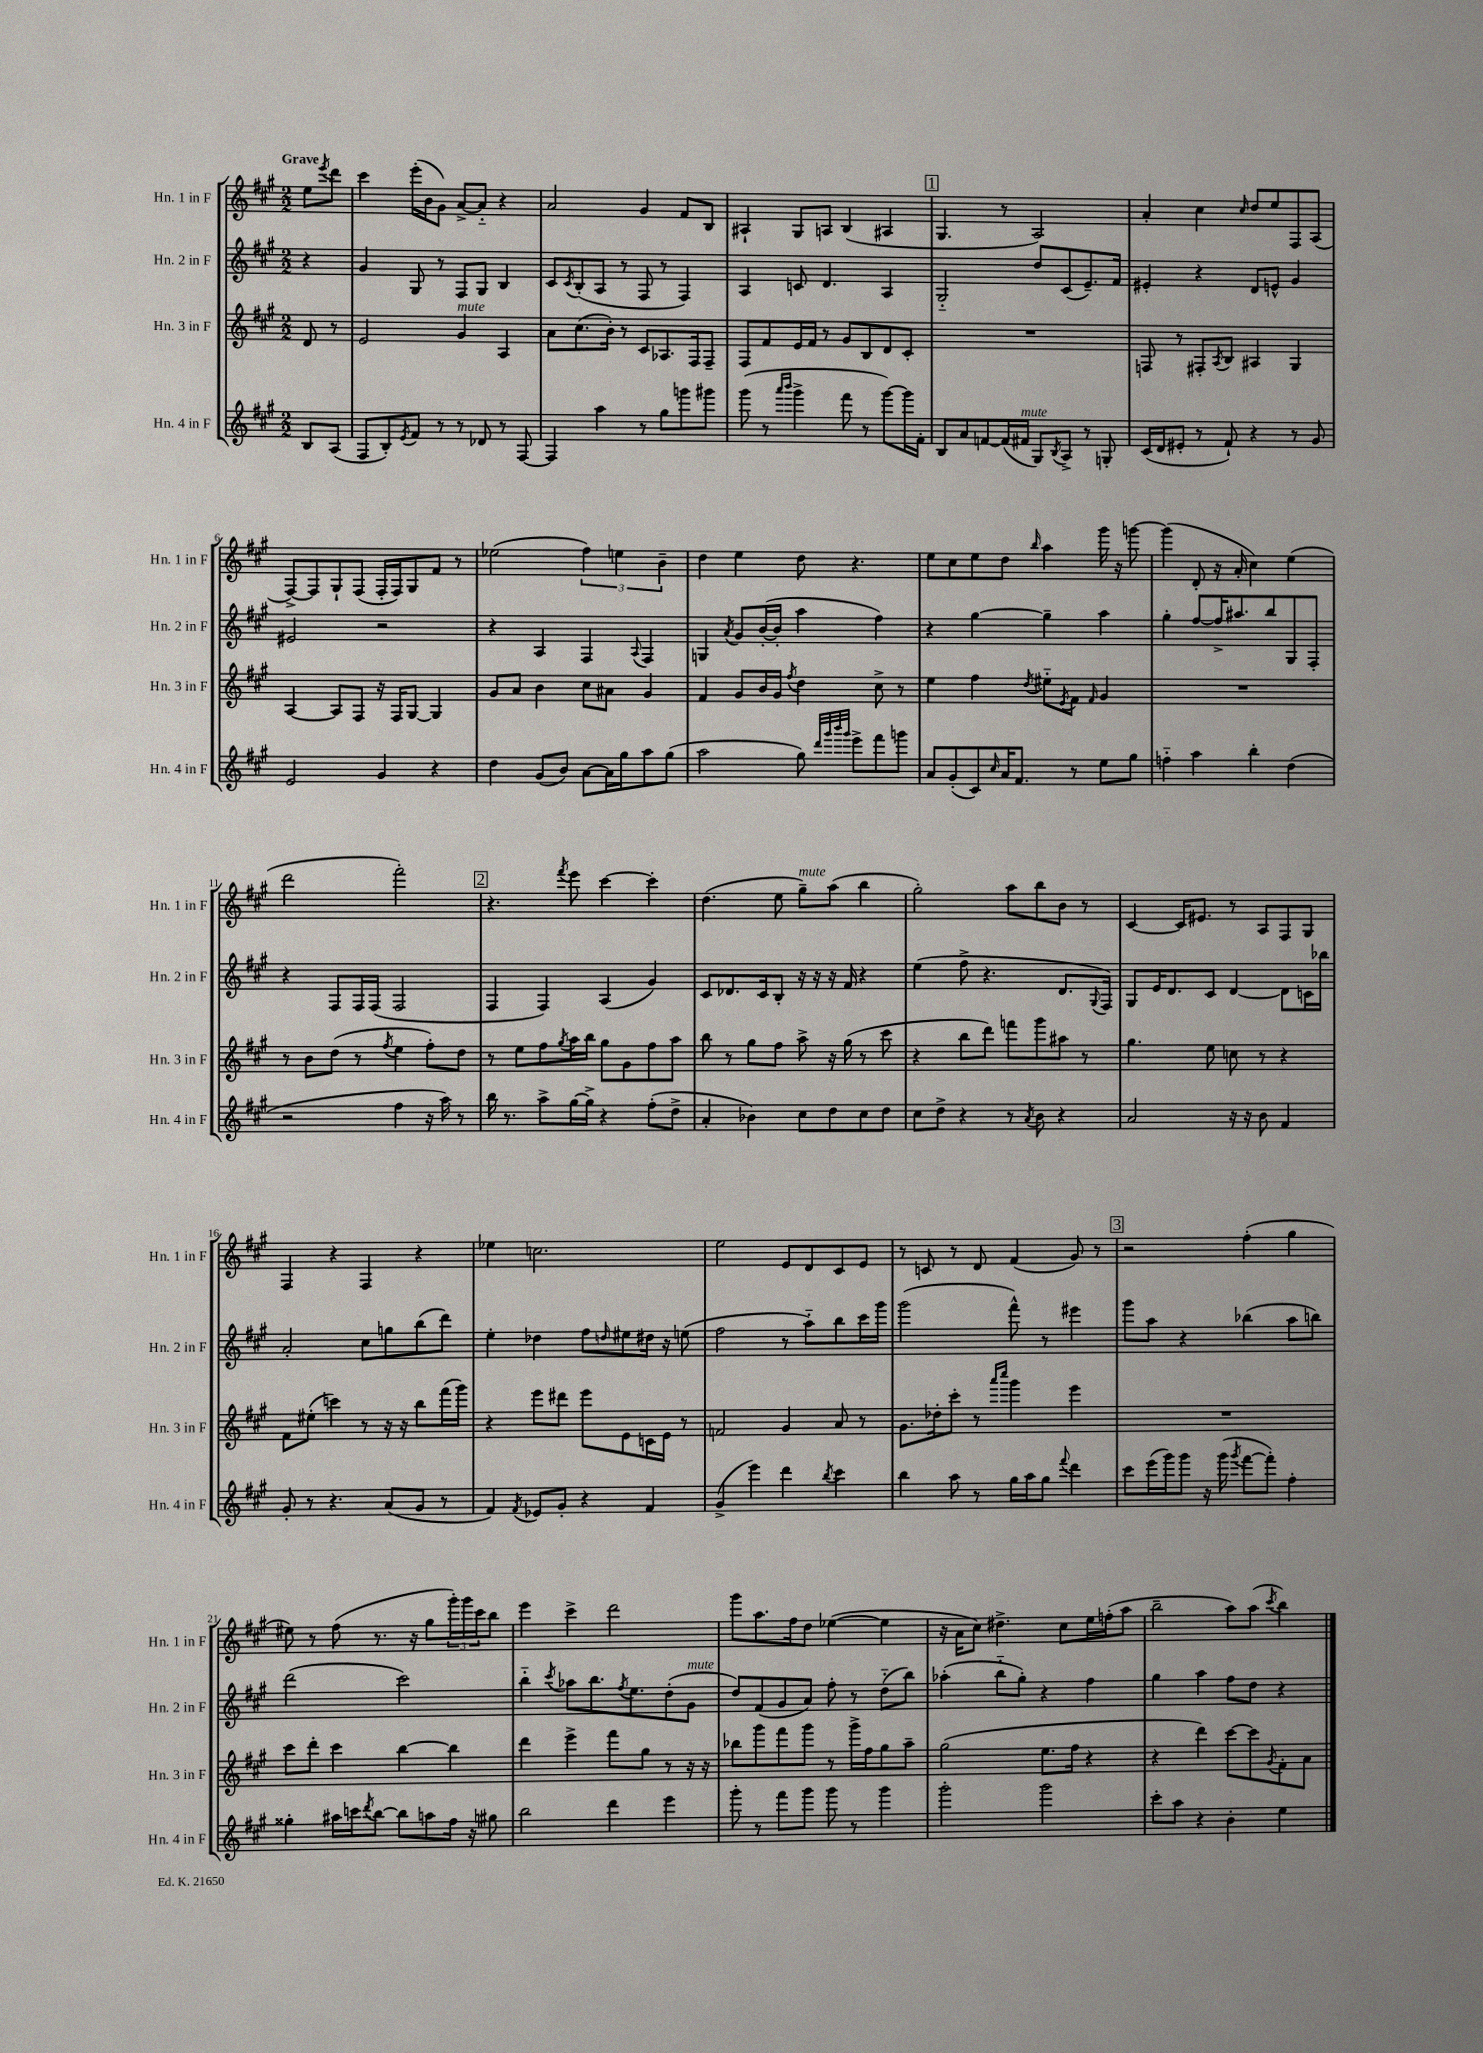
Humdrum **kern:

**kern	**kern	**kern	**kern
*staff4	*staff3	*staff2	*staff1
*clefG2	*clefG2	*clefG2	*clefG2
*k[f#c#g#]	*k[f#c#g#]	*k[f#c#g#]	*k[f#c#g#]
*M2/2	*M2/2	*M2/2	*M2/2
8B/L	8d/	4r	8ee\L
.	.	.	8qeee/
(8A/J	8r	.	8ddd\J
=	=	=	=
8F#/L	2e/	4g#/	4ccc#\
8B'/)	.	.	.
8qe/	.	.	.
8f#/J	.	8G#/	(16eee'\LL
.	.	.	16b\J
8r	.	8r	8g#\J)
8r	4g#/	8F#/L	[8a^/L
8d-/	.	8G#/J	8a'~/]J
8r	4A/	4B/	4r
[8F#/	.	.	.
=	=	=	=
4F#/]	8a\L	8c#/L	2a/
.	.	8qc#/	.
.	(8.cc#\	(8B'/	.
4aa\	.	8A/J	.
.	16b'\Jk)	.	.
.	8r	8r	.
8r	8c#/L	8F#/	4g#/
8gg#\L	8.A-/	8r	.
8ggg\	.	4F#/)	8f#/L
.	16F#/k	.	.
8ggg#\J	8F#~/J	.	8B/J
=	=	=	=
(8ggg#\	8F#/L	4A/	4A#`/
8r	8f#/	.	.
16qqaaa/LL	.	.	.
16qqbbb/JJ	.	.	.
4ggg#^\	16e/L	8c/	8G#/L
.	16f#/JJ	.	.
.	8r	4.d/	8A/J
8fff#\	8g#/L	.	(4B/
8r	8B/	.	.
[8ggg#\L)	8d/	4A/	4A#/
16ggg#\]L	8c#'/J	.	.
16f#'\JJ	.	.	.
=	=	=	=
8B/L	1r	2G#'~/	4.G#/
8a/	.	.	.
[8f/	.	.	.
(16f/]L	.	.	8r
16f#/JJ	.	.	.
8G#/L)	.	8dd/L	2A/)
8qB/	.	.	.
8A^/J	.	(8c#/	.
8r	.	8.e~/)	.
8G'/	.	.	.
.	.	16f#/Jk	.
=	=	=	=
(16c#/LL	8F/	4e#'/	4a'/
16d/J	.	.	.
8e#'/J	8r	.	.
8r	8F#'/L	4r	4cc#\
.	8qA/	.	.
8f#`/)	8B/J	.	.
.	.	.	16qqcc#/
4r	4A#/	8d/L	8dd/L
.	.	8e^^/J	8ee/
8r	4G#/	4g#/	8F#/
8g#/	.	.	(8A/J
=	=	=	=
2e/	[4A/	2e#/	[8F#^/L)
.	.	.	8F#/]
.	8A/]L	.	8G#`/
.	8F#/J	.	(8F#/J
4g#/	16r	2r	16F#'/LL
.	16F#/LK	.	16F#/J)
.	[8G#/J	.	8G#/
4r	4G#/]	.	8f#/J
.	.	.	8r
=	=	=	=
4dd\	8g#/L	4r	(2ee-\
.	8a/J	.	.
(8g#/L	4b\	4A/	.
8b/J)	.	.	.
[8a\L	8cc#\L	4F#/	6ff#\)
16a\]L	8a#\J	.	.
.	.	.	6ee\
16gg#\J	.	.	.
.	.	8qqA/	.
8aa\	4g#/	4F#/	.
.	.	.	6b~\
(8gg#\J	.	.	.
=	=	=	=
2aa\	4f#/	4G/	4dd\
.	.	8qa/	.
.	8g#/L	8g#/L	4ee\
.	16b/L	([16b'/L	.
.	16g#/JJ	16b'/]JJ	.
.	8qff#/	.	.
8gg#\)	4dd\	4aa\	8dd\
32qqddd/LLL	.	.	.
32qqggg#/	.	.	.
32qqbbb/	.	.	.
32qqggg#/JJJ	.	.	.
8eee^\L	.	.	4.r
8fff#\	8cc#^\	4ff#\)	.
8ggg\J	8r	.	.
=	=	=	=
8a/L	4ee\	4r	8ee\L
(8g#'/	.	.	8cc#\
8c#/)	4ff#\	[4gg#\	8ee\
16qqcc#/	.	.	.
16a/K	.	.	8dd\J
8.f#/J	.	.	.
.	8qdd/	.	16qqbb/
.	8ee#'~\L	4gg#~\]	4aa\
.	8qe/	.	.
8r	8f#\J	.	.
.	16qqf#/	.	.
8ee\L	4g#/	4aa\	16ggg#\
.	.	.	16r
8gg#\J	.	.	[8ggg\
=	=	=	=
4ff'~\	1r	4gg#'\	(4ggg\]
4aa\	.	[8ff#/L	8d'/
.	.	16ff#^/]K	16r
.	.	8.aa#/	16a'/
4bb'\	.	.	4cc#\)
.	.	8bb/	.
(4dd\	.	8G#/	(4ee\
.	.	8F#'/J	.
=	=	=	=
2r	8r	4r	2ddd\
.	8b\L	.	.
.	(8dd\J	8F#/L	.
.	8r	16F#/L	.
.	.	(16F#/JJ	.
.	8qff#/	.	.
4ff#\	4ee\	2F#/	2fff#'\)
16r	8ff#'\L)	.	.
16aa\)	.	.	.
8r	8dd\J	.	.
=	=	=	=
16bb\	8r	4F#/	4.r
8.r	.	.	.
.	8ee\L	.	.
8aa^\L	8ff#\	4F#/)	.
.	8qgg#/	.	8qfff#/
[16gg#\L	16aa\L	.	8eee\
16gg#^\]JJ	16bb\JJ	.	.
4r	8gg#\L	(4A/	[4ccc#\
.	8g#\	.	.
(8ff#'\L	8ff#\	4g#/)	4ccc#'\]
8dd^\J	8aa\J	.	.
=	=	=	=
4a'/	8bb\	8c#/L	(4.dd\
.	8r	8.d-/	.
4b-\)	8gg#\L	.	.
.	.	16c#/k	.
.	8ff#\J	8B'/J	8ee\
8cc#\L	8aa^\	16r	8gg#~\L)
.	.	16r	.
8dd\	16r	16r	(8aa\J
.	(16gg#\	16f#/	.
8cc#\	8r	4r	4bb\
8dd\J	8ccc#\	.	.
=	=	=	=
8cc#\L	4r	(4ee\	2gg#'\)
8dd^\J	.	.	.
4r	8bb\L	8ff#^\	.
.	8ddd\J)	4.r	.
8r	8fff\L	.	8aa\L
8qa/	.	.	.
8b\	8ggg#\	.	8bb\
4r	8aa#\J	8.d/L	8b\J
.	8r	.	8r
.	.	8qqG#/	.
.	.	16F#/Jk)	.
=	=	=	=
2a/	4.gg#\	8G#/L	[4c#/
.	.	16e/K	.
.	.	8.d/	.
.	.	.	16c#/]LK
.	.	.	8.e#/J
.	8ee\	8c#/J	.
16r	8cc\	[4d/	8r
16r	.	.	.
8b\	8r	.	8A/L
4f#/	4r	8d\]L	8F#/
.	.	16c\L	8G#/J
.	.	16bb-\JJ	.
=	=	=	=
8g#'/	8f#\L	2a'/	4F#/
8r	(8ee#'\J	.	.
4.r	4ccc\)	.	4r
.	8r	8cc#\L	4F#/
(8a/L	16r	8gg\	.
.	16r	.	.
8g#/J	8bb\L	(8bb\	4r
8r	(16fff#\L	8ddd\J)	.
.	16ggg#\JJ)	.	.
=	=	=	=
4f#/)	4r	4ee'\	4ee-\
8qf#/	.	.	.
8e-/L	8eee\L	4dd-\	2.cc\
8g#'/J	8ddd#\J	.	.
4r	8eee\L	8ff#\L	.
.	.	16qqdd/	.
.	8e\	8ee#\	.
4f#/	16c\L	16dd#\Jk	.
.	16e\JJ	16r	.
.	8r	(8ee\	.
=	=	=	=
(4g#^/	2f/	2ff#\	2ee\
4eee\)	.	.	.
4ddd\	4g#/	8r	8e/L
.	.	8aa'~\L)	8d/
8qbb/	.	.	.
4ccc#\	8a/	8bb\	8c#/
.	8r	16ccc#\L	8e/J
.	.	16ggg#\JJ	.
=	=	=	=
4bb\	8.g#\L	(2ggg#\	8r
.	.	.	8c/
.	16dd-'\k	.	.
8aa\	8ccc#'\J	.	8r
8r	8r	.	8d/
.	16qqaaa/LL	.	.
.	16qqcccc#/JJ	.	.
16gg#\LL	4ggg#\	8fff#^^\)	(4f#/
16aa\J	.	.	.
8gg#\J	.	8r	.
8qqfff#/	.	.	.
4ddd\	4eee\	4eee#\	8g#/)
.	.	.	8r
=	=	=	=
8ccc#\L	1r	8ggg#\L	2r
(16eee\L	.	8aa\J	.
16ggg#\J)	.	.	.
8ggg#\J	.	4r	.
16r	.	.	.
(16ggg#\	.	.	.
8qggg#/	.	.	.
[8fff#\L	.	(4bb-\	(4ff#'\
8fff#'\]J)	.	.	.
4ff#'\	.	8aa\L	4gg#\
.	.	8bb\J)	.
=	=	=	=
4gg##'\	8ccc#\L	(2ddd\	8ee#\)
.	8ddd'\J	.	8r
16aa#\LL	4ccc#\	.	(8ff#\
16ccc\J	.	.	.
8qddd/	.	.	.
[8bb\J	.	.	8.r
8bb\]L	[4bb\	2ccc#\)	.
.	.	.	16r
8aa\	.	.	8gg#\L
16ff#\Jk	4bb\]	.	24ggg#'\L)
.	.	.	24ggg#\
16r	.	.	.
.	.	.	24ccc#\J
8gg#\	.	.	8bb\J
=	=	=	=
2bb\	4ddd\	4bb'~\	4eee\
.	.	8qccc#/	.
.	4eee^\	8aa-\L	4ccc#^\
.	.	8.bb\	.
4ddd\	8fff#\L	.	2ddd\
.	.	8qff#/	.
.	.	8.ee\	.
.	8gg#\J	.	.
4eee\	8r	(8dd'\	.
.	16r	8g#\J	.
.	16r	.	.
=	=	=	=
8ggg#'\	8bb-\L	8dd/L)	8ggg#\L
8r	8ggg#\	(8f#/	8.aa\
8fff#\L	8fff#\	8g#/	.
.	.	.	16ff#\k
8ggg#\J	8ggg#\J	8a/J)	8dd\J
8ggg#\	8r	8ff#'\	([4ee-\
8r	16ggg#^\LL	8r	.
.	16ff#\J	.	.
4ggg#\	8gg#\	(8dd'~\L	4ee-\]
.	8aa~\J	8bb\J)	.
=	=	=	=
2ggg#'\	(2gg#\	(4aa-'\	16r
.	.	.	16a\LK
.	.	.	8cc#\J)
.	.	8bb'~\L	4.dd#^\
.	.	8gg#'\J)	.
2ggg#\	8.ee\L	4r	.
.	.	.	8cc#\L
.	16ff#\Jk	.	.
.	4r	4ff#\	16ee\L
.	.	.	(16ff'\J
.	.	.	8aa\J
=	=	=	=
8ccc#'\L	4r	4gg#\	2bb~\
8aa\J	.	.	.
4r	4ddd\)	4aa\	.
4b'\	[8ccc#\L	8ff#\L	8aa\L)
.	8ccc#\]	8dd\J	(8aa\J
.	8qg#/	.	8qccc#/
4ee\	8f#'\	4r	4bb\)
.	8a\J	.	.
==	==	==	==
*-	*-	*-	*-
